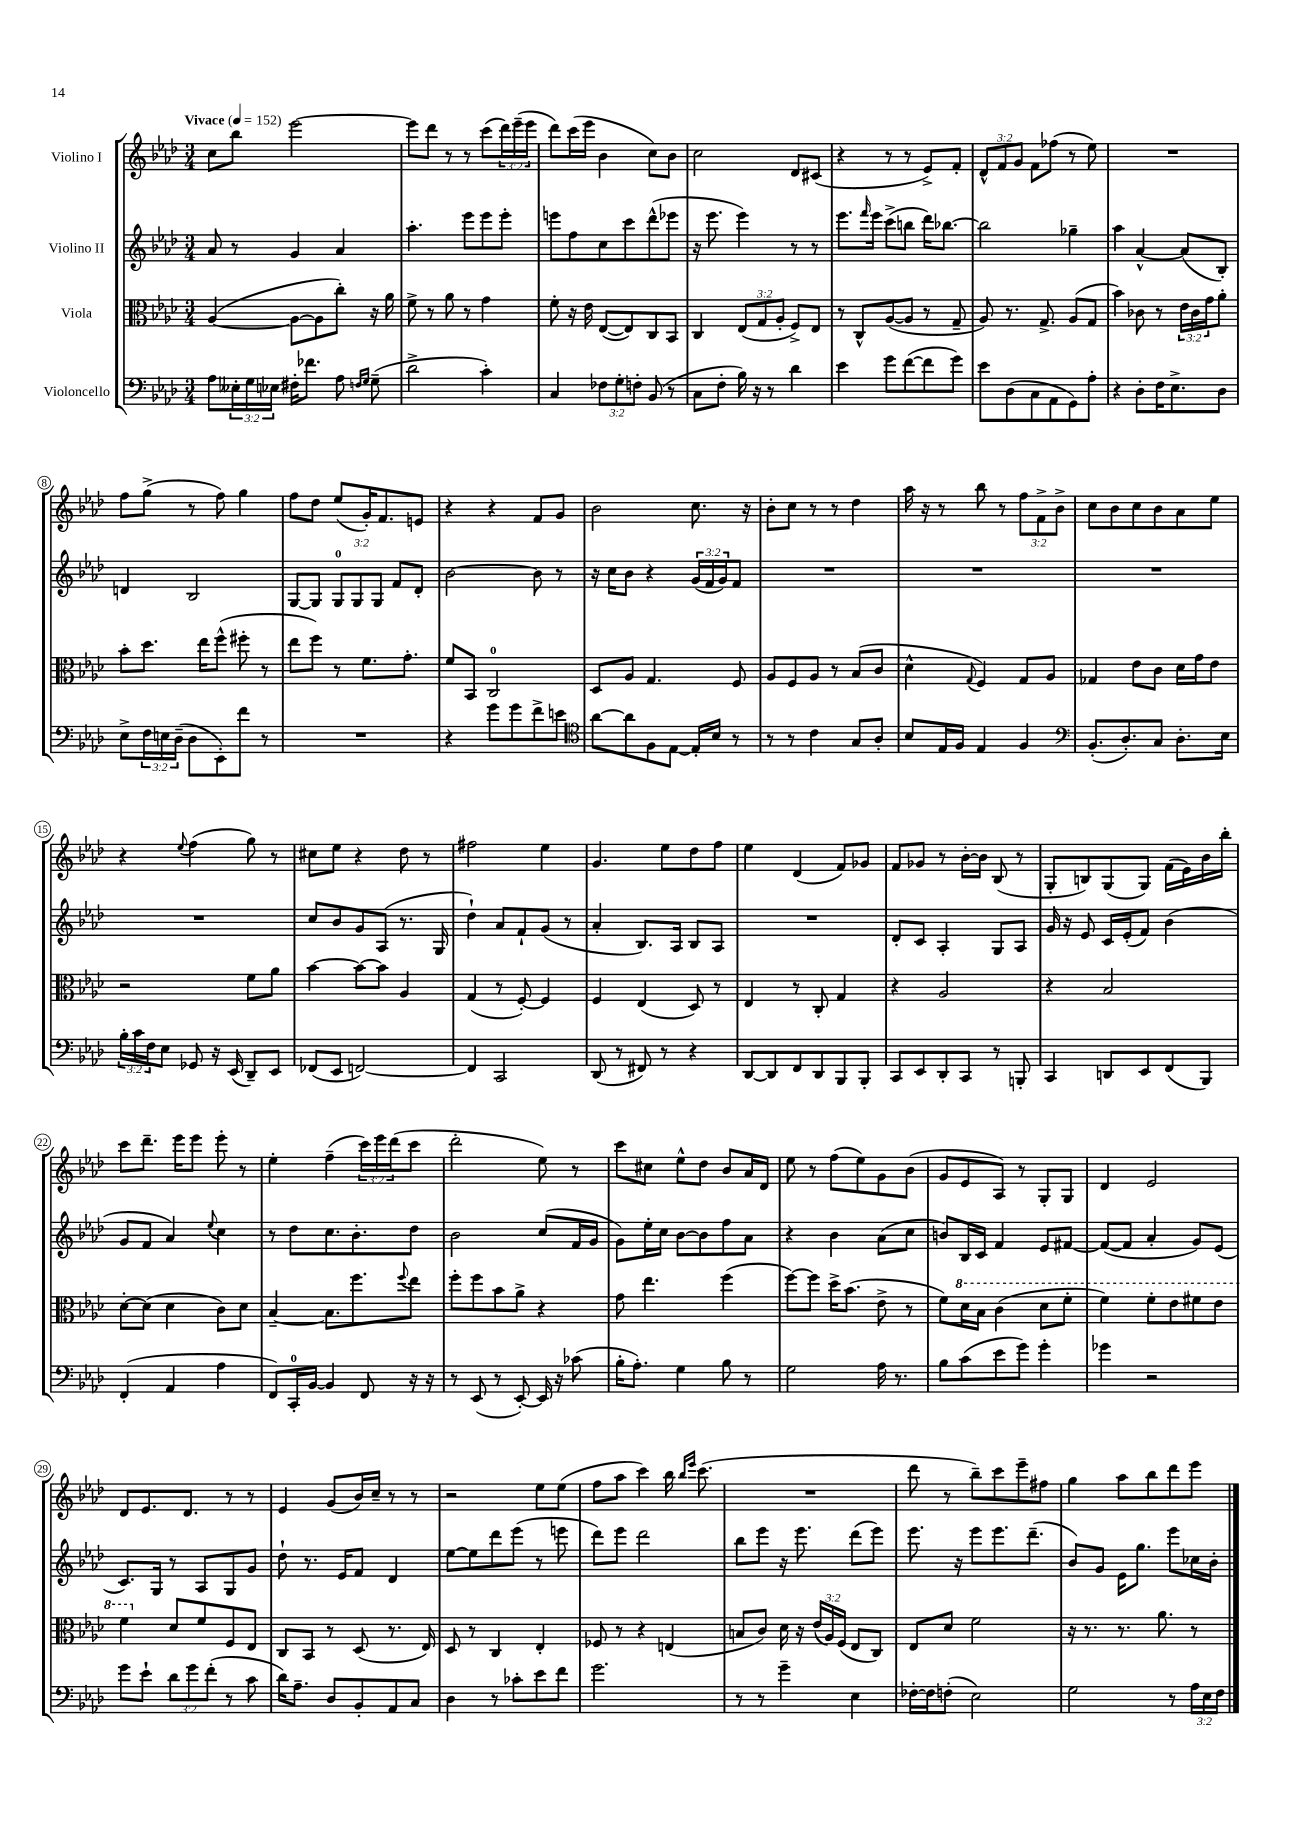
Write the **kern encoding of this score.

**kern	**kern	**kern	**kern
*part4	*part3	*part2	*part1
*staff4	*staff3	*staff2	*staff1
*I"Violoncello	*I"Viola	*I"Violino II	*I"Violino I
*clefF4	*clefC3	*clefG2	*clefG2
*k[b-e-a-d-]	*k[b-e-a-d-]	*k[b-e-a-d-]	*k[b-e-a-d-]
*M3/4	*M3/4	*M3/4	*M3/4
*MM152	*MM152	*MM152	*MM152
=1	=1	=1	=1
!	!	!	!LO:TX:a:B:t=Vivace
8A-\L	([4A-/	8a-/	8cc\L
24E--X'\L	.	8r	8bb-\J
24G\	.	.	.
24E-X\JJ	.	.	.
16F#X'\KL	8A-\L_	4g/	[2eee-\
8.f-X\J	.	.	.
.	8A-\]	.	.
8A-\	8cc'\J)	4a-/	.
16qqFn/LL	.	.	.
16qqG/JJ	.	.	.
(8G~\	16r	.	.
.	16a-\	.	.
=2	=2	=2	=2
2d-^\	8f^\	4.aa-'\	8eee-\L]
.	8r	.	8ddd-\J
.	8a-\	.	8r
.	8r	8eee-\L	8r
4c'\)	4g\	8eee-\	(8ccc\L
.	.	8eee-'\J	24ddd-\L)
.	.	.	(24eee-~\
.	.	.	24eee-\JJ
=3	=3	=3	=3
4C/	8f'\	8eeen\L	8ddd-\L)
.	16r	8ff\	(16ccc\L
.	16e-\	.	16eee-\JJ
12F-X\L	([8E-/L	8cc\	4b-\
12G'\	.	.	.
.	8E-/])	8ccc\	.
12Fn'\J	.	.	.
(8BB-/	8C/	(8ddd-^^\	8cc\L)
8r	8BB-/J	8eee-X\J	8b-\J
=4	=4	=4	=4
8C\L	4C/	16r	2cc\
.	.	8.eee-\	.
8F'\J	.	.	.
16B-\)	(12E-/L	4eee-\)	.
16r	.	.	.
.	12G/	.	.
8r	.	.	.
.	12A-'/J	.	.
4d-\	8F^/L)	8r	8d-/L
.	8E-/J	8r	(8c#X/J
=5	=5	=5	=5
4e-\	8r	8.eee-\L	4r
.	8C^^/L	.	.
.	.	16qqfff/	.
.	.	16eee-\Jk	.
8g\L	([8A-/	(8ccc^\L	8r
([8f\	8A-/J]	8bbn\J	8r
8f\]	8r	16ddd-\KL)	8e-^/L)
.	.	[8.bb-X\J	.
8g\J)	8G~/	.	8f'/J
=6	=6	=6	=6
8e-\L	8A-/)	2bb-\]	12d-^^/L
.	.	.	12f/
(8D-\	8.r	.	.
.	.	.	12g/J
8C\	.	.	8f\L
.	8.G^/	.	.
8AA-\	.	.	(8ff-X\J
8GG\)	(8A-/L	4gg-X~\	8r
8A-'\J	8G/J	.	8ee-\)
=7	=7	=7	=7
4r	4b-\)	4aa-\	2.r
8D-'\L	8c-X\	[4a-^^/	.
16F\K	8r	.	.
8.E-^\	.	.	.
.	24e-\LL	(8a-/L]	.
.	24c-\	.	.
.	24g\J	.	.
8D-\J	8a-'\J	8B-'/J)	.
!!LO:LB:g=z
=8	=8	=8	=8
8E-^\L	8b-'\L	4dn/	8ff\L
24F\L	8.dd-\J	.	(8gg^\J
24En\	.	.	.
(24D-~\JJ	.	.	.
8D-\L	.	2B-/	8r
.	16ee-\KL	.	.
8EE-'\)	(8ff^^\J	.	8ff\)
8f\J	8ff#X'\	.	4gg\
8r	8r	.	.
=9	=9	=9	=9
2.r	8ee-\L	[8G/L	8ff\L
.	8ff\J)	8G/J]	8dd-\J
.	8r	12G/L	(8ee-/L
.	.	12G/	.
.	8.f\L	.	16g'/K)
.	.	12G/J	.
.	.	.	8.f/
.	.	8f/L	.
.	8.g'\J	.	.
.	.	8d-'/J	8en/J
=10	=10	=10	=10
4r	8f/L	[2b-\	4r
.	8BB-/J	.	.
8g\L	2C/	.	4r
8g\	.	.	.
8f^\	.	8b-\]	8f/L
8en\J	.	8r	8g/J
=11	=11	=11	=11
*clefC4	*	*	*
[8a-\L	8D-/L	16r	2b-\
.	.	16cc\KL	.
8a-\]	8A-/J	8b-\J	.
8F\	4.G/	4r	.
[8E-\J	.	.	.
16E-'/LL]	.	(24g/LL	8.cc\
.	.	24f/	.
16B-/JJ	.	.	.
.	.	24g/J)	.
8r	8F/	8f/J	.
.	.	.	16r
=12	=12	=12	=12
8r	8A-/L	2.r	8b-'\L
8r	8F/	.	8cc\J
4c\	8A-/J	.	8r
.	8r	.	8r
8G/L	(8B-/L	.	4dd-\
8A-'/J	8c/J	.	.
=13	=13	=13	=13
8B-/L	4d-^^\	2.r	16aa-\
.	.	.	16r
16E-/L	.	.	8r
16F/JJ	.	.	.
.	8qqG/	.	.
4E-/	4F/)	.	8bb-\
.	.	.	8r
4F/	8G/L	.	12ff\L
.	.	.	12f^\
.	8A-/J	.	.
.	.	.	12b-^\J
=14	=14	=14	=14
*clefF4	*	*	*
(8.BB-'/L	4G-X/	2.r	8cc\L
.	.	.	8b-\
8.D-'/)	.	.	.
.	8e-\L	.	8cc\
8C/J	8c\J	.	8b-\
8.D-'\L	16d-\LL	.	8a-\
.	16g\J	.	.
.	8e-\J	.	8ee-\J
16E-\Jk	.	.	.
!!LO:LB:g=z
=15	=15	=15	=15
24B-'\LL	2r	2.r	4r
24c\	.	.	.
24F\J	.	.	.
8E-\J	.	.	.
.	.	.	8qqee-/
8GG-X/	.	.	(4ff\
16r	.	.	.
(16EE-/	.	.	.
8DD-~/L)	8f\L	.	8gg\)
8EE-/J	8a-\J	.	8r
=16	=16	=16	=16
(8FF-X/L	[4b-\	8cc/L	8cc#X\L
8EE-/J	.	8b-/	8ee-\J
[2FFn/)	8b-\L_	8g/	4r
.	8b-\J]	(8A-/J	.
.	4A-/	8.r	8dd-\
.	.	.	8r
.	.	16G/	.
=17	=17	=17	=17
4FF/]	(4G/	4dd-`\)	2ff#X\
2CC/	8r	8a-/L	.
.	[8F'/)	8f`/	.
.	4F/]	(8g/J	4ee-\
.	.	8r	.
=18	=18	=18	=18
(8DD-/	4F/	4a-'/	4.g/
8r	.	.	.
8FF#X/)	(4E-/	8.B-/L)	.
8r	.	.	8ee-\L
.	.	16A-/Jk	.
4r	8D-/)	8B-/L	8dd-\
.	8r	8A-/J	8ff\J
=19	=19	=19	=19
[8DD-/L	4E-/	2.r	4ee-\
8DD-/]	.	.	.
8FF/	8r	.	(4d-/
8DD-/	8C'/	.	.
8BBB-/	4G/	.	8f/L)
8BBB-'/J	.	.	8g-X/J
=20	=20	=20	=20
8CC/L	4r	8d-'/L	8f/L
8EE-/	.	8c/J	8g-X/J
8DD-'/	2A-/	4A-'/	8r
8CC/J	.	.	[16b-'\LL
.	.	.	16b-\JJ]
8r	.	8G/L	(8B-/
8BBBn'/	.	8A-/J	8r
=21	=21	=21	=21
4CC/	4r	16g/	8G'/L
.	.	16r	.
.	.	8e-/	8Bn/)
8DDn/L	2B-/	16c/LL	(8G/
.	.	(16e-'/J	.
8EE-/	.	8f/J)	8G/J)
(8FF/	.	(4b-\	(16f\LL
.	.	.	16e-\)
8BBB-/J)	.	.	16b-\
.	.	.	16bb-'\JJ
!!LO:LB:g=z
=22	=22	=22	=22
(4FF'/	[8d-'\L	8g/L	8ccc\L
.	(8d-\J]	8f/J	8.ddd-~\J
4AA-/	4d-\	4a-/)	.
.	.	.	16eee-\KL
.	.	.	8eee-\J
.	.	8qqee-/	.
4A-\	8c\L)	4cc\	8eee-'\
.	8d-\J	.	8r
=23	=23	=23	=23
8FF/L)	[4B-~/	8r	4ee-'\
16CC'/L	.	8dd-\L	.
[16BB-/JJ	.	.	.
4BB-/]	8.B-\L]	8.cc\	(4ff~\
.	8.ff\	8.b-'\	.
8FF/	.	.	24ccc\LL)
.	.	.	24eee-\
.	.	.	(24ddd-\J
.	8qqff/	.	.
16r	8ee-\J	8dd-\J	8ccc\J
16r	.	.	.
=24	=24	=24	=24
8r	8ff'\L	2b-\	2ddd-'\
(8EE-/	8ff\	.	.
8r	8b-\	.	.
[8EE-'/)	8a-^\J	.	.
16EE-/]	4r	(8cc/L	8ee-\)
16r	.	.	.
(8c-X\	.	16f/L	8r
.	.	16g/JJ	.
=25	=25	=25	=25
16B-'\KL	8g\	8g\L)	8ccc\L
8.A-'\J)	.	.	.
.	4.ee-\	16ee-'\L	8cc#X\J
.	.	16cc\JJ	.
4G\	.	[8b-\L	8ee-^^\L
.	.	8b-\]	8dd-\J
8B-\	(4ff\	8ff\	8b-/L
8r	.	8a-\J	16a-/L
.	.	.	16d-/JJ
=26	=26	=26	=26
2G\	[8ff\L)	4r	8ee-\
.	8ff\J]	.	8r
.	16dd-^\KL	4b-\	(8ff\L
.	(8.b-\J	.	.
.	.	.	8ee-\)
16A-\	8e-^\	(8a-\L	8g\
8.r	.	.	.
.	8r	8cc\J	(8b-\J
=27	=27	=27	=27
8B-\L	8f\L)	8bn/L)	8g/L
*	*8va	*	*
(8c\	16dd-\L	16B-/L	8e-/
.	16b-\JJ	16c/JJ	.
8e-\	(4cc\	4f/	8A-/J)
8g\J)	.	.	8r
4g'\	8dd-\L	8e-/L	8G'/L
.	8ff'\J	[8f#X/J	8G/J
=28	=28	=28	=28
4g-X\	4ff\)	(8f#/L_	4d-/
.	.	8f#/J]	.
2r	8ff'\L	4a-'/	2e-/
.	8ee-\	.	.
.	8ff#X\	8g/L)	.
.	8ee-\J	(8e-/J	.
!!LO:LB:g=z
=29	=29	=29	=29
8g\L	4ff\	8.c/L)	8d-/L
8e-`\J	.	.	8.e-/
.	.	16G/Jk	.
*	*X8va	*	*
12d-\L	8d-/L	8r	.
.	.	.	8.d-/J
12g\	.	.	.
.	8f/	8A-/L	.
(12f'\J	.	.	.
8r	8F/	8G/	8r
8c\	8E-/J	8g/J	8r
=30	=30	=30	=30
16d-\KL)	8C/L	8dd-`\	4e-/
8.A-~\J	.	.	.
.	8BB-/J	8.r	.
8D-/L	8r	.	(8g/L
.	.	16e-/KL	.
8BB-'/	(8D-/	8f/J	16b-/L)
.	.	.	16cc~/JJ
8AA-/	8.r	4d-/	8r
8C/J	.	.	8r
.	16E-/)	.	.
=31	=31	=31	=31
4D-\	8D-/	[8ee-\L	2r
.	8r	8ee-\]	.
8r	4C/	8ddd-\	.
8c-X'\L	.	(8eee-\J	.
8e-\	4E-'/	8r	8ee-\L
8f\J	.	8eeen\	(8ee-\J
=32	=32	=32	=32
2.g\	8F-X/	8ddd-\L)	8ff\L
.	8r	8eee-\J	8aa-\J
.	4r	2ddd-\	4ccc\)
.	(4En/	.	16bb-\
.	.	.	16qqbb-/LL
.	.	.	16qqeee-/JJ
.	.	.	(8.ccc\
=33	=33	=33	=33
8r	8Bn/L	8bb-\L	2.r
8r	8c/J)	8eee-\J	.
4g~\	16d-\	16r	.
.	16r	8.eee-\	.
.	(24e-/LL	.	.
.	24A-/)	.	.
.	(24F/JJ	.	.
4E-\	8E-/L	(8ddd-\L	.
.	8C/J)	8eee-\J)	.
=34	=34	=34	=34
[16F-X'\LL	8E-/L	8.eee-\	8ddd-\
16F-\J]	.	.	.
(8Fn'\J	8d-/J	.	8r
.	.	16r	.
2E-\)	2f\	8eee-\L	8bb-~\L)
.	.	8.eee-\	8ccc\
.	.	.	8eee-~\
.	.	(8.ddd-~\J	.
.	.	.	8ff#X\J
=35	=35	=35	=35
2G\	16r	8b-/L)	4gg\
.	8.r	.	.
.	.	8g/J	.
.	8.r	16e-\KL	8aa-\L
.	.	8.gg\J	.
.	.	.	8bb-\
.	8.a-\	.	.
8r	.	8eee-\L	8ddd-\
24A-\LL	8r	16cc-X\L	8eee-\J
24E-\	.	.	.
.	.	16b-'\JJ	.
24F\JJ	.	.	.
==	==	==	==
*-	*-	*-	*-
